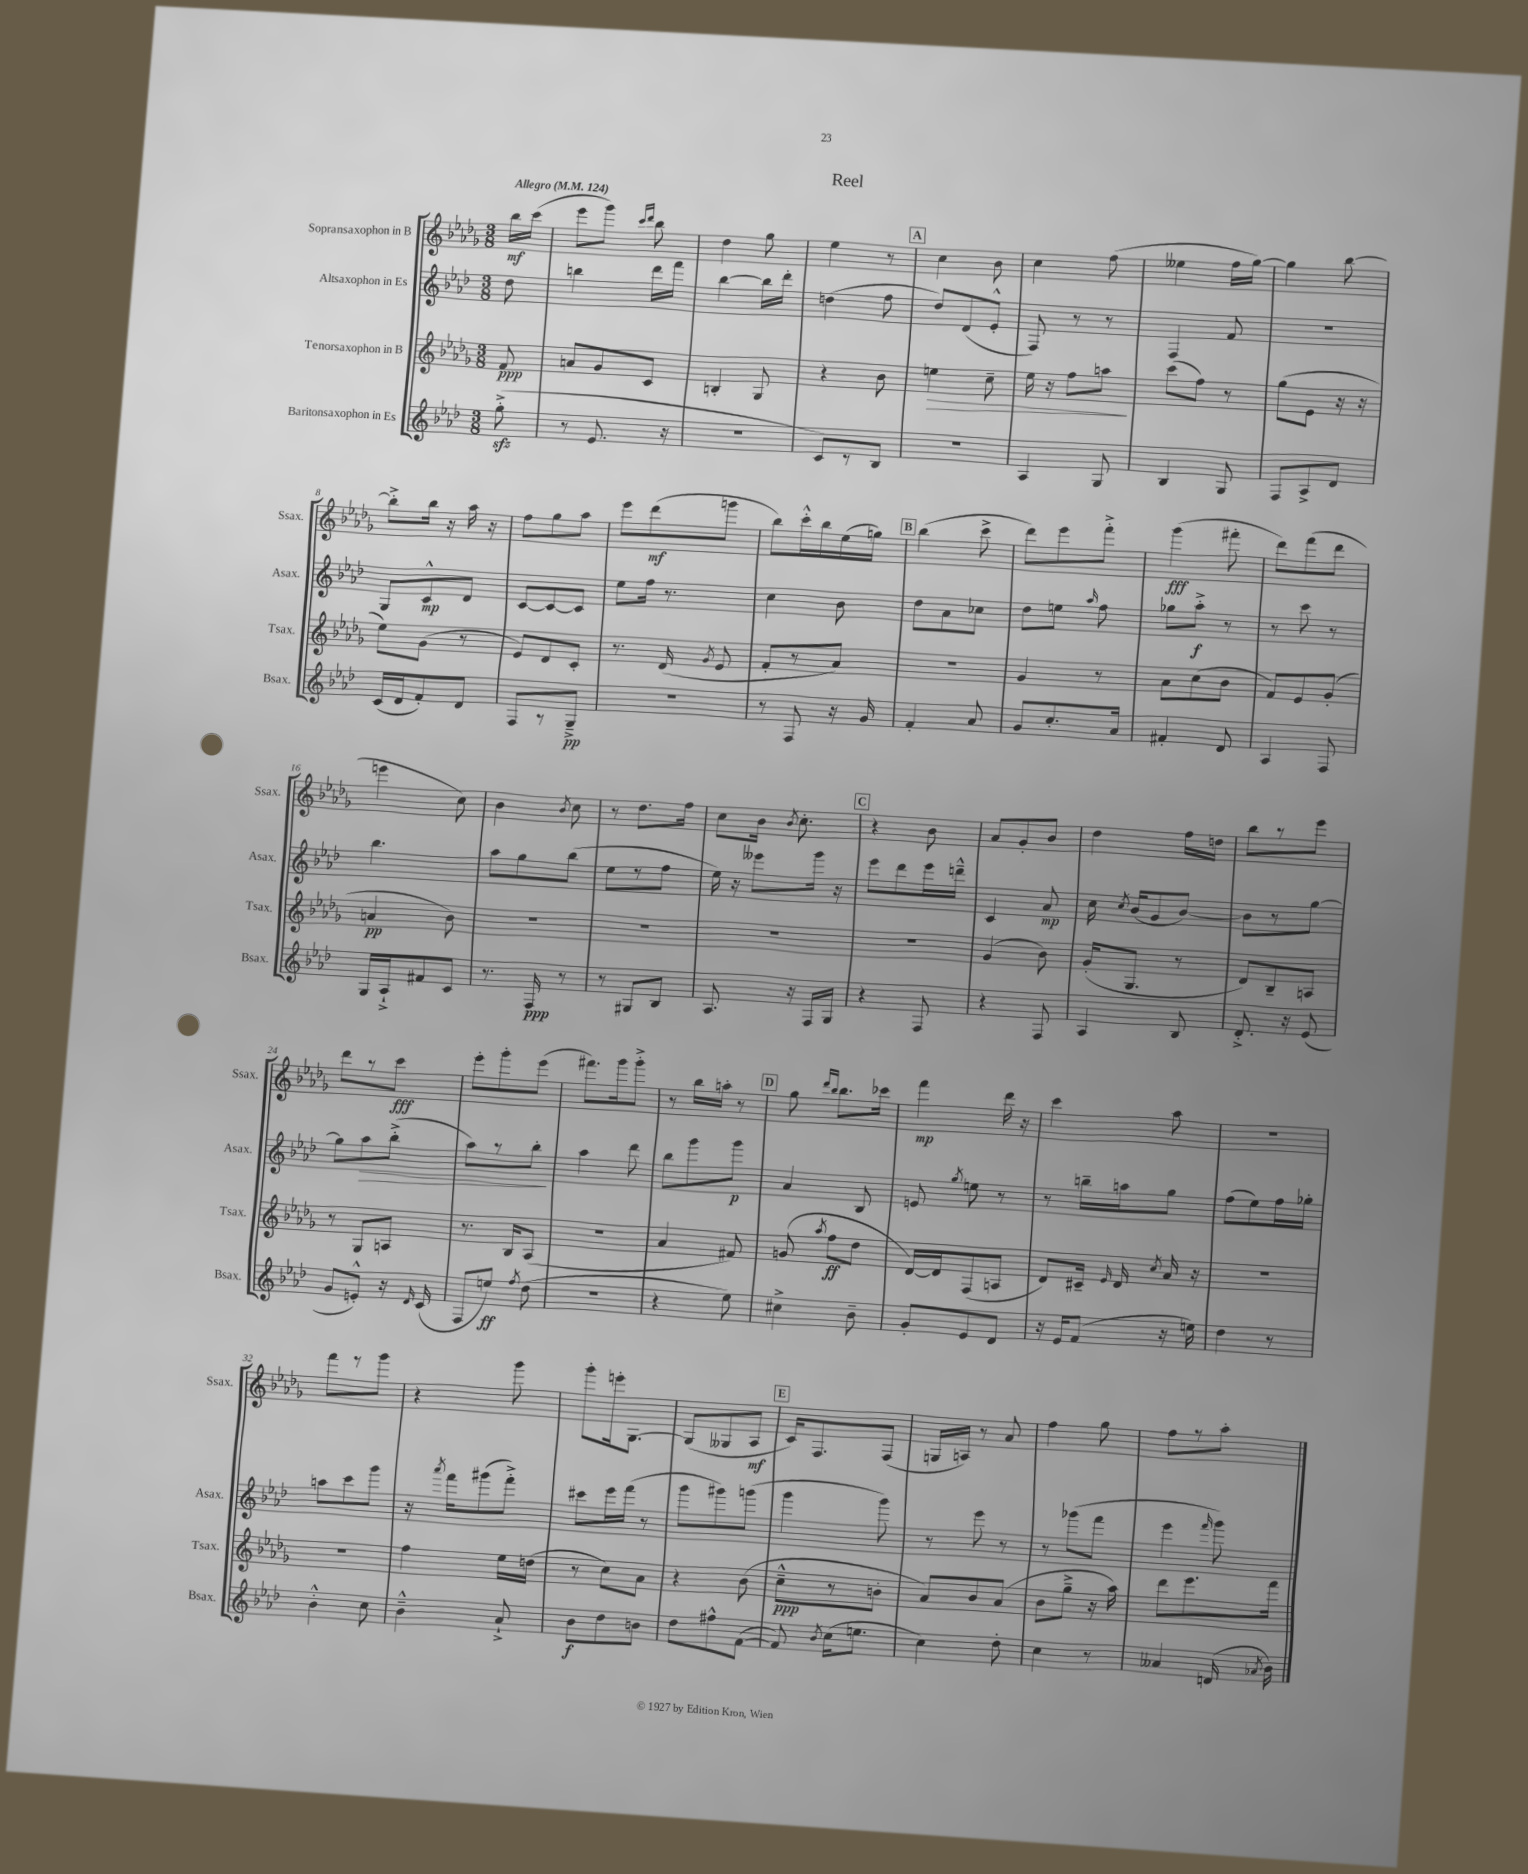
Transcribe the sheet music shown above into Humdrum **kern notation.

**kern	**kern	**kern	**kern
*staff4	*staff3	*staff2	*staff1
*clefG2	*clefG2	*clefG2	*clefG2
*k[b-e-a-d-]	*k[b-e-a-d-g-]	*k[b-e-a-d-]	*k[b-e-a-d-g-]
*M3/8	*M3/8	*M3/8	*M3/8
*MM124	*MM124	*MM124	*MM124
(8gg'^	8f	8dd-	16bb-
.	.	.	(16ccc
=	=	=	=
8r	8a	4bb	8eee-
8.e-	8g-	.	8ggg-)
.	.	.	16qqccc
.	.	.	16qqddd-
.	8c	16ddd-	8bb-
16r	.	16fff	.
=	=	=	=
4.r	4B'	[4bb-	4dd-
.	8G-	16bb-]	8gg-
.	.	16ddd-'	.
=	=	=	=
8c)	4r	(4dd	4ee-
8r	.	.	.
8B-	8b-	8ff	8r
=	=	=	=
4.r	4ee	8dd-)	4cc
.	.	(8d-	.
.	8cc~	8e-'^^	8b-
=	=	=	=
4A-	16ee-	8F)	4cc
.	16r	.	.
.	8ff	8r	.
8G	8aa	8r	(8ff
=	=	=	=
4B-	(8ccc	4F	4ee--
.	8ff)	.	.
8G	8r	8f	16ff
.	.	.	[16gg-)
=	=	=	=
8F	(8gg-	4.r	4gg-]
8A-^	8e-	.	.
8d-	16r	.	[8bb-
.	16r	.	.
=	=	=	=
(16c	8ee-)	8G	8bb-'^]
16d-	.	.	.
8f')	(8g-	8c^^	16bb-
.	.	.	16r
8d-	8r	8d-	16aa-
.	.	.	16r
=	=	=	=
8F	8e-)	[8c	8ff
8r	8d-	8c_	8gg-
8G~^	8c'	8c]	8aa-
=	=	=	=
4.r	8.r	8ee-	8eee-
.	.	16ff	(8ddd-
.	(16d-	8.r	.
.	8qg-	.	.
.	8e-	.	8ggg
=	=	=	=
8r	8f'	4cc	8bb-)
8F	8r	.	16ccc'^^
.	.	.	16bb-
16r	8a-)	8b-	(16ee-
16g	.	.	16gg)
=	=	=	=
4f'	4.r	8dd-	(4bb-
.	.	8a-	.
8a-	.	8cc-	8ccc^
=	=	=	=
8g	4g-	8dd-	8ddd-)
8.cc'	.	8ee	8eee-
.	.	16qqaa-	.
.	8r	8ff	8fff'^
16a-	.	.	.
=	=	=	=
4f#'	8a-	8gg-	(4ggg-
.	(8cc	8aa-'^	.
8d-	8b-	8r	8fff#'
=	=	=	=
4A-	8f)	8r	8ddd-)
.	8e-	8ccc	(8fff
8F	(8g-'	8r	8ddd-
=	=	=	=
16G	4a	4.bb-	4eee
16A-`^	.	.	.
8f#	.	.	.
8c	8b-)	.	8cc)
=	=	=	=
8.r	4.r	8aa-	4b-
.	.	8gg	.
16F	.	.	.
.	.	.	8qb-
8r	.	(8bb-	8cc
=	=	=	=
8r	4.r	8ee-	8r
8G#	.	8r	8.dd-
8B-	.	8ff	.
.	.	.	16ff
=	=	=	=
8.A-	4.r	16ee-)	8cc
.	.	16r	.
.	.	8eee--	16b-
.	.	.	8qb-
16r	.	.	8.cc'
16F	.	16ggg	.
16G	.	16r	.
=	=	=	=
4r	4.r	8eee-	4r
.	.	8ddd-	.
8F	.	16eee-	8b-
.	.	16ddd~^^	.
=	=	=	=
4r	(4g-	4c	8a-
.	.	.	8g-'
8F	8b-)	8a-	8b-
=	=	=	=
4A-	(16g-'	16cc	4dd-
.	.	8qcc	.
.	8.G-	(16b-	.
.	.	8g	.
8B-	8r	[8b-)	16ff
.	.	.	16dd
=	=	=	=
8.d-'^	8d-)	8b-]	8bb-
.	8B-~	8r	8r
16r	.	.	.
(8e-	8A	[8gg	8eee-
=	=	=	=
8g	8r	8gg]	8ddd-
8e'^^)	8G-	8aa-	8r
16r	8A	(8bb-'^	8ccc
16qqd-	.	.	.
(16c	.	.	.
=	=	=	=
8F	8.r	8aa-)	8eee-'
8ee)	.	8r	8ggg-'
.	16B-	.	.
8qff	.	.	.
(8dd-	(8A-	8bb-'	(8eee-
=	=	=	=
4.r	4.r	4aa-	8.fff#)
.	.	.	16ggg-
.	.	8ddd-	8ggg-'^
=	=	=	=
4r	4a-	8bb-	8r
.	.	8ggg	16bb-
.	.	.	16aa'
8ee-)	8f#)	8ggg	8r
=	=	=	=
4cc#^	(8g	4a-	8gg-
.	.	.	16qqddd-
.	8qaa-	.	16qqbb-
.	8ff	.	8.bb-
8b-~	8dd-	8B-	.
.	.	.	16ccc-
=	=	=	=
8g'	[16d-)	8e	4fff
.	16d-]	.	.
.	.	8qgg	.
8e-	(8F	8ee	.
8d-	8A	8r	16ddd-
.	.	.	16r
=	=	=	=
16r	8d-)	8r	4ccc
16e-	.	.	.
(8f	16c#~	16bb~	.
.	16qqe-	.	.
.	16d-	16aa	.
.	8qcc	.	.
16r	16a-	8gg	8aa-
16ee)	16r	.	.
=	=	=	=
4dd-	4.r	(8ff	4.r
.	.	8ee-)	.
8r	.	16ff	.
.	.	16gg-'	.
=	=	=	=
4b-'^^	4.r	8aa	8fff
.	.	8ccc	8r
8cc	.	8ggg	8ggg-
=	=	=	=
4b-~^^	4ff	16r	4r
.	.	8qaaa-	.
.	.	16fff	.
.	.	(8ggg#	.
8a-`^	16ee-	8fff'^)	8ggg-
.	(16dd	.	.
=	=	=	=
8b-	8r	8ccc#	8ggg-'
8dd-	8cc)	16eee-	16eee'
.	.	(16fff	[8.G-
8b	8a-	8r	.
=	=	=	=
8dd-	4r	8ggg	(8G-]
8ff#^^	.	8ggg#)	8G--
([8f	(8b-	(8ggg	8A-
=	=	=	=
8f])	8cc~^^	4ggg	16c)
.	.	.	8.F
8qb-	.	.	.
(16cc	8r	.	.
8.ee	.	.	.
.	8b'	8ggg)	(8F
=	=	=	=
4cc)	8a-)	8r	16G
.	.	.	16A)
.	8b-	8eee-	8r
8dd-'	(8a-	8r	8a-
=	=	=	=
4cc	8b-	8r	4ff
.	8gg-~^	(8ggg-	.
8r	16r	8fff	8gg-
.	16aa-)	.	.
=	=	=	=
4a--	8ddd-	4eee-	8ff
.	8.eee-	.	8r
.	.	16qqfff	.
(16d	.	8ggg)	8aa-'
8qa-	.	.	.
16b-)	16fff	.	.
==	==	==	==
*-	*-	*-	*-
